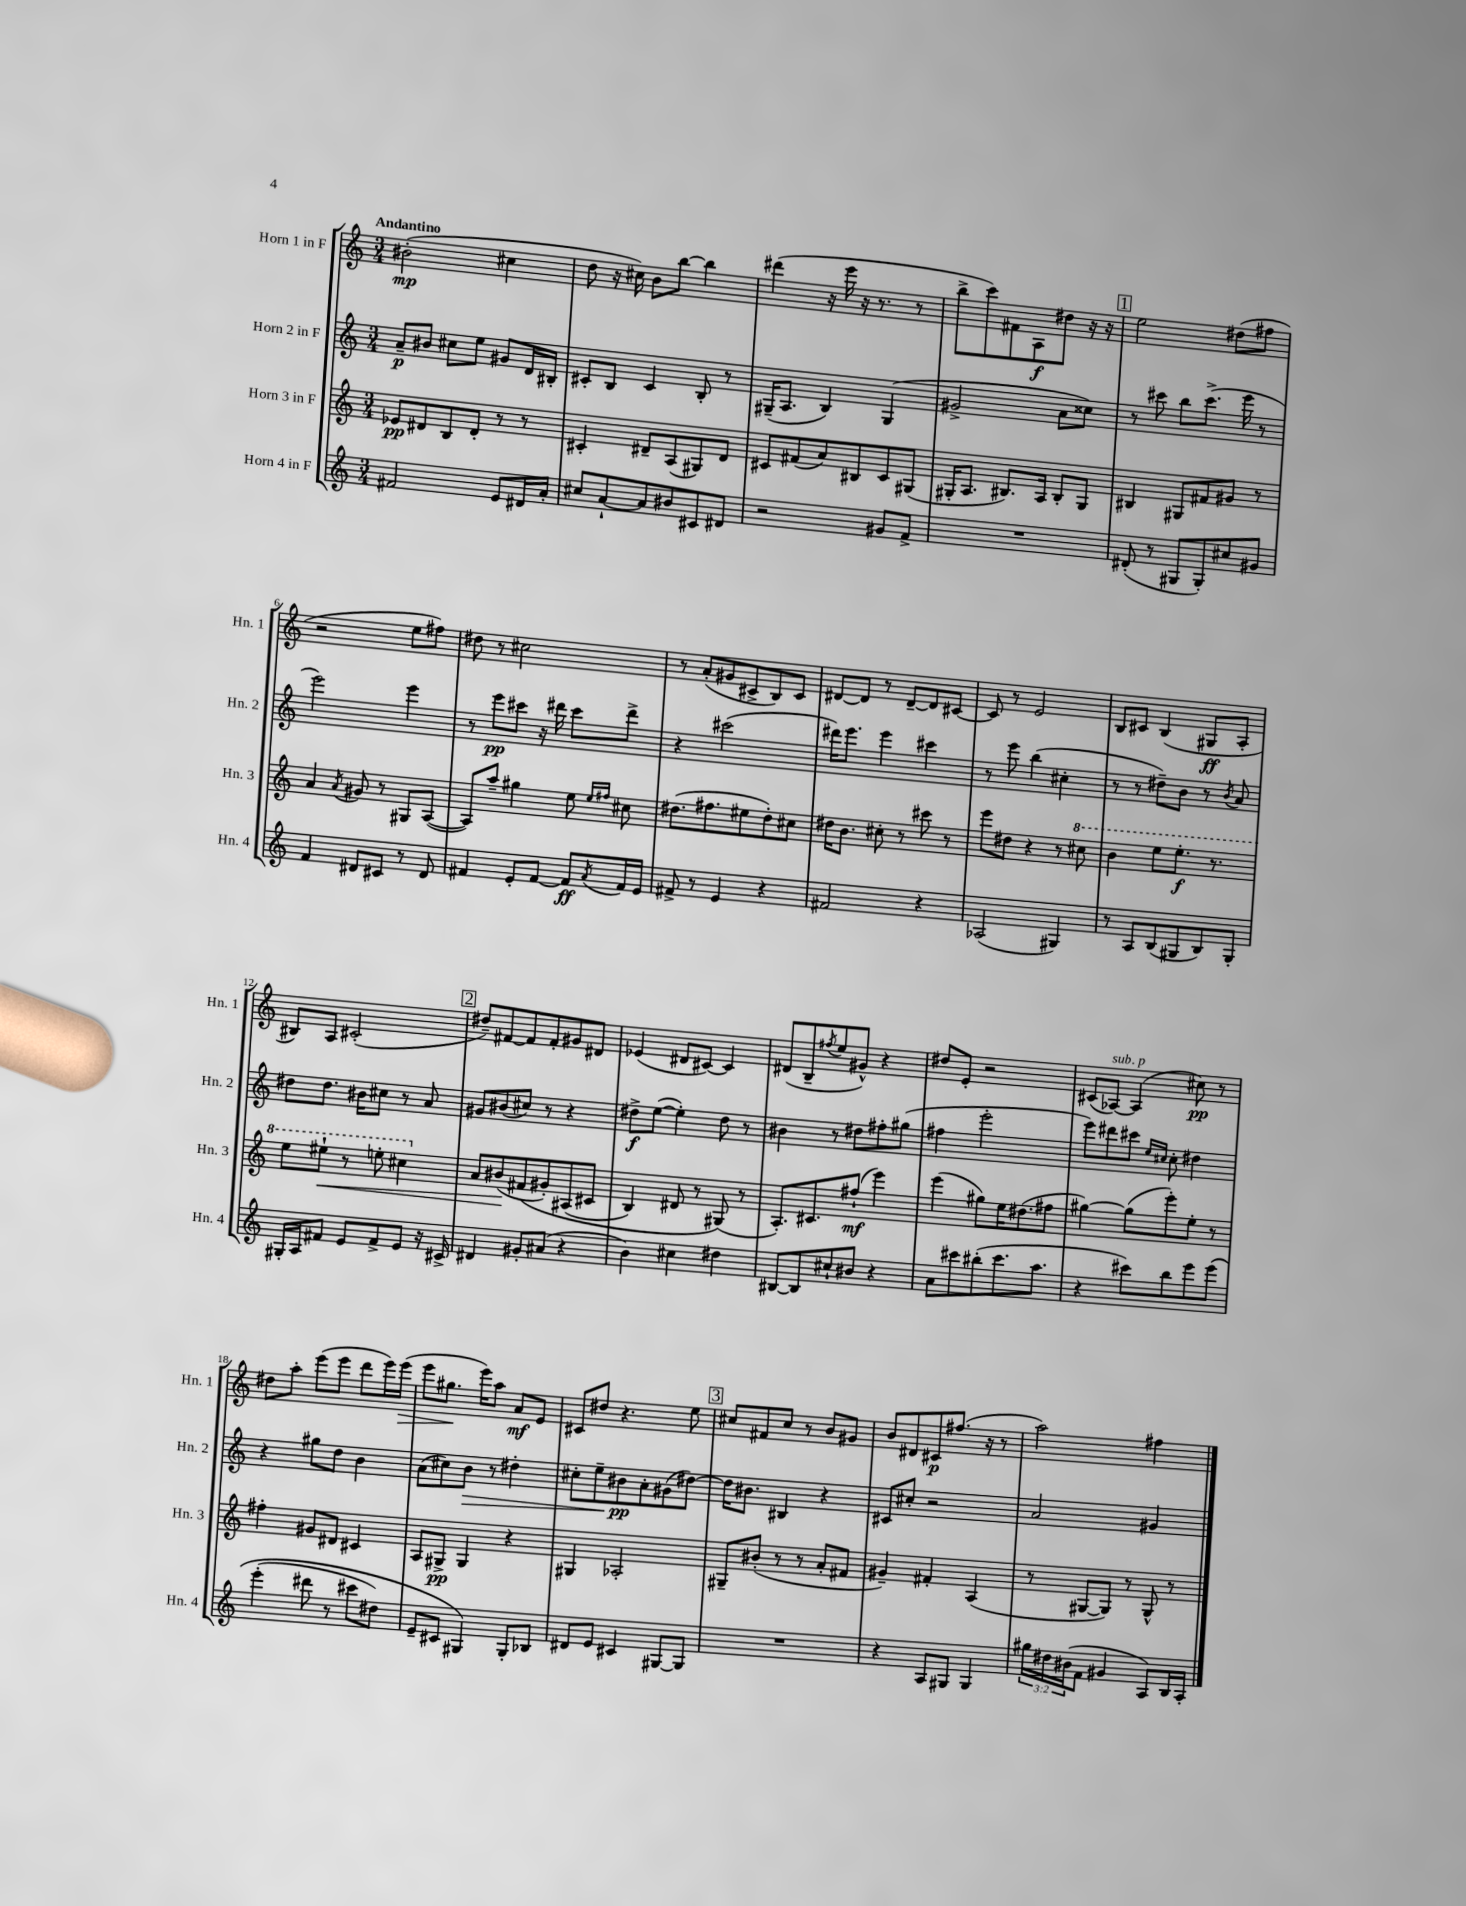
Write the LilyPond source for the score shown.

<<
\new StaffGroup <<
\new Staff = "s0" \with { instrumentName = "Horn 1 in F" shortInstrumentName = "Hn. 1" } {
    \clef treble \key c \major \numericTimeSignature \time 3/4 \tempo "Andantino"
    bis'2-.\mp( cis''4 |
    d''8 r16 cis''16) b'8 b''8~ b''4 |
    dis'''4( r16 e'''16 r16 r8. r8 |
    b''8-> c'''8) fis'8 a8\f dis''8 r16 r16 |
    \mark \markup { \box "1" } e''2 dis''8( fis''8 |
    r2 e''8 fis''8) |
    dis''8 r8 cis''2 |
    r8 a'8-.( gis'8 cis'8-> b8) cis'8 |
    dis'8~ dis'8 r8 dis'8~-- dis'8 cis'8~ |
    cis'8 r8 e'2 |
    b8 cis'8 b4( gis8\ff a8-. |
    bis8) a8 cis'2-.( |
    \mark \markup { \box "2" } dis''8--) fis'8~ fis'8 fis'8-. gis'8 dis'8 |
    ees'4( dis'8 cis'8~) cis'4 |
    dis'8( b8-- \acciaccatura { fis''8 } e''8 gis'8-^) r4 |
    dis''8 e'8-. r2 |
    cis'8( aes8~^\markup { \italic "sub. p" }) aes4( cis''8\pp) r8 |
    dis''8 a''8-. e'''8( e'''8 d'''8 e'''16) e'''16\>( |
    e'''8 gis''8.\! e'''16) a''8 a'8\mf e'8 |
    cis'8 dis''8 r4. e''8 |
    \mark \markup { \box "3" } cis''8 fis'8 cis''8 r8 b'8 gis'8 |
    b'8 dis'8 cis'8\p fis''8.( r16 r8 |
    a''2) fis''4 \bar "|." |
}
\new Staff = "s1" \with { instrumentName = "Horn 2 in F" shortInstrumentName = "Hn. 2" } {
    \clef treble \key c \major \numericTimeSignature \time 3/4
    a'8--\p bis'8 cis''8 e''8 gis'8 d'16 bis16-. |
    cis'8-. b8 cis'4 b8-. r8 |
    gis16--( a8. b4) gis4( |
    gis'2-> a'8 cisis''8) |
    \mark \markup { \box "1" } r8 cis'''8 b''8 cis'''8.->( e'''16 r8 |
    e'''2) e'''4 |
    r8 e'''8\pp cis'''8 r16 dis'''16 cis'''8 dis'''8-> |
    r4 cis'''2( |
    dis'''16) e'''8. e'''4 cis'''4 |
    r8 e'''8 b''4( cis''4-. |
    r8 r8 dis''8--) b'8 r8 \acciaccatura { b'8 } a'8 |
    dis''8 dis''8. bis'16 cis''8 r8 a'8 |
    \mark \markup { \box "2" } gis'8 bis'8( cis''8) r8 r4 |
    dis''8->\f e''8~( e''4-.) dis''8 r8 |
    bis'4 r8 dis''8 fis''8-. gis''8( |
    fis''4 e'''2-. |
    e'''8) dis'''8 cis'''8 \grace { e''16 cis''16 } cis''8-. dis''4 |
    r4 gis''8 d''8 b'4 |
    a'8( cis''8) b'8\> r8 dis''4-. |
    cis''8-. e''8-- bis'8\pp\! a'8-. gis'8( dis''8~) |
    \mark \markup { \box "3" } dis''16 bis'8. bis4 r4 |
    cis'8 cis''8-. r2 |
    a'2 gis'4 \bar "|." |
}
\new Staff = "s2" \with { instrumentName = "Horn 3 in F" shortInstrumentName = "Hn. 3" } {
    \clef treble \key c \major \numericTimeSignature \time 3/4
    ees'8\pp dis'8 b8 dis'8-. r8 r8 |
    cis'4-. dis'8-- a8( gis8) dis'8 |
    cis'8 fis'8( a'8) bis8 cis'8 gis8( |
    gis16-. a8. bis8.) a16 bis8-. gis8 |
    \mark \markup { \box "1" } bis4 gis8 fis'8 gis'8 r8 |
    a'4 \acciaccatura { a'8 } gis'8 r8 gis8 a8~( |
    a8) a''8-- gis''4 e''8 \grace { e''16 fis''16 } cis''8 |
    dis''8.( fis''8. eis''8 dis''8-.) cis''8 |
    dis''16 b'8. cis''8-. r8 cis'''8 r8 |
    e'''8 dis''8 r4 r8 \ottava #1 cis'''8 |
    b''4 e'''8 e'''8.-.\f r8. |
    e'''8 eis'''8-!\< r8 e'''8-. cis'''4 \ottava #0 |
    \mark \markup { \box "2" } a'8 bis'8\!( fis'8\( gis'8-.) ais8( cis'8 |
    b4) dis'8 r8 gis8(\) r8 |
    a8.-.) cis'8. fis''8-!\mf( e'''4) |
    e'''4( gis''8) e''16 dis''8.( fis''8 |
    gis''4~) gis''8( e'''8-.) e''8-. r8 |
    fis''4-. gis'8 dis'8 cis'4 |
    a8 gis8->\pp gis4 r4 |
    gis4 aes2-. |
    \mark \markup { \box "3" } gis8-- bis'8-.( r8 r8 a'8-. fis'8 |
    gis'4--) fis'4-. a4( |
    r8 gis8~ gis8) r8 gis8-^ r8 \bar "|." |
}
\new Staff = "s3" \with { instrumentName = "Horn 4 in F" shortInstrumentName = "Hn. 4" } {
    \clef treble \key c \major \numericTimeSignature \time 3/4 \override Staff.TupletNumber.text = #tuplet-number::calc-fraction-text
    fis'2 e'8 dis'16 a'16-. |
    cis''8 a'8~-! a'8 bis'8 cis'8 dis'8 |
    r2 gis'8 f'8-> |
    R2. |
    \mark \markup { \box "1" } dis'8-.( r8 gis8 gis8-.) cis''8 gis'8 |
    f'4 dis'8 cis'8 r8 dis'8 |
    fis'4 e'8-. fis'8~ fis'8\ff \acciaccatura { a'8 } fis'16 e'16 |
    fis'8-> r8 e'4 r4 |
    fis'2 r4 |
    aes2( gis4) |
    r8 a8 b8( gis8 b8) gis8-. |
    gis16-. a16 fis'8 e'8 fis'8-> e'8 r16 cis'16-> |
    \mark \markup { \box "2" } dis'4 gis'8-. ais'8( r4 |
    b'4) cis''4 dis''4 |
    bis8~ bis8 cis''8-! bis'8 r4 |
    a'8 cis'''8 bis''8-.( cis'''8. a''8. |
    r4 cis'''8) b''8 e'''8 e'''8\( |
    e'''4-.( dis'''8 r8 cis'''8 dis''8) |
    e'8-- cis'8 gis4\) gis8-. bes8 |
    dis'8 e'8 cis'4 gis8~ gis8 |
    \mark \markup { \box "3" } R2. |
    r4 a8 gis8 gis4 |
    \tuplet 3/2 { gis''16 dis''16 bis'16( } f'8 gis'4 a8) b16 a16-. \bar "|." |
}
>>
>>
